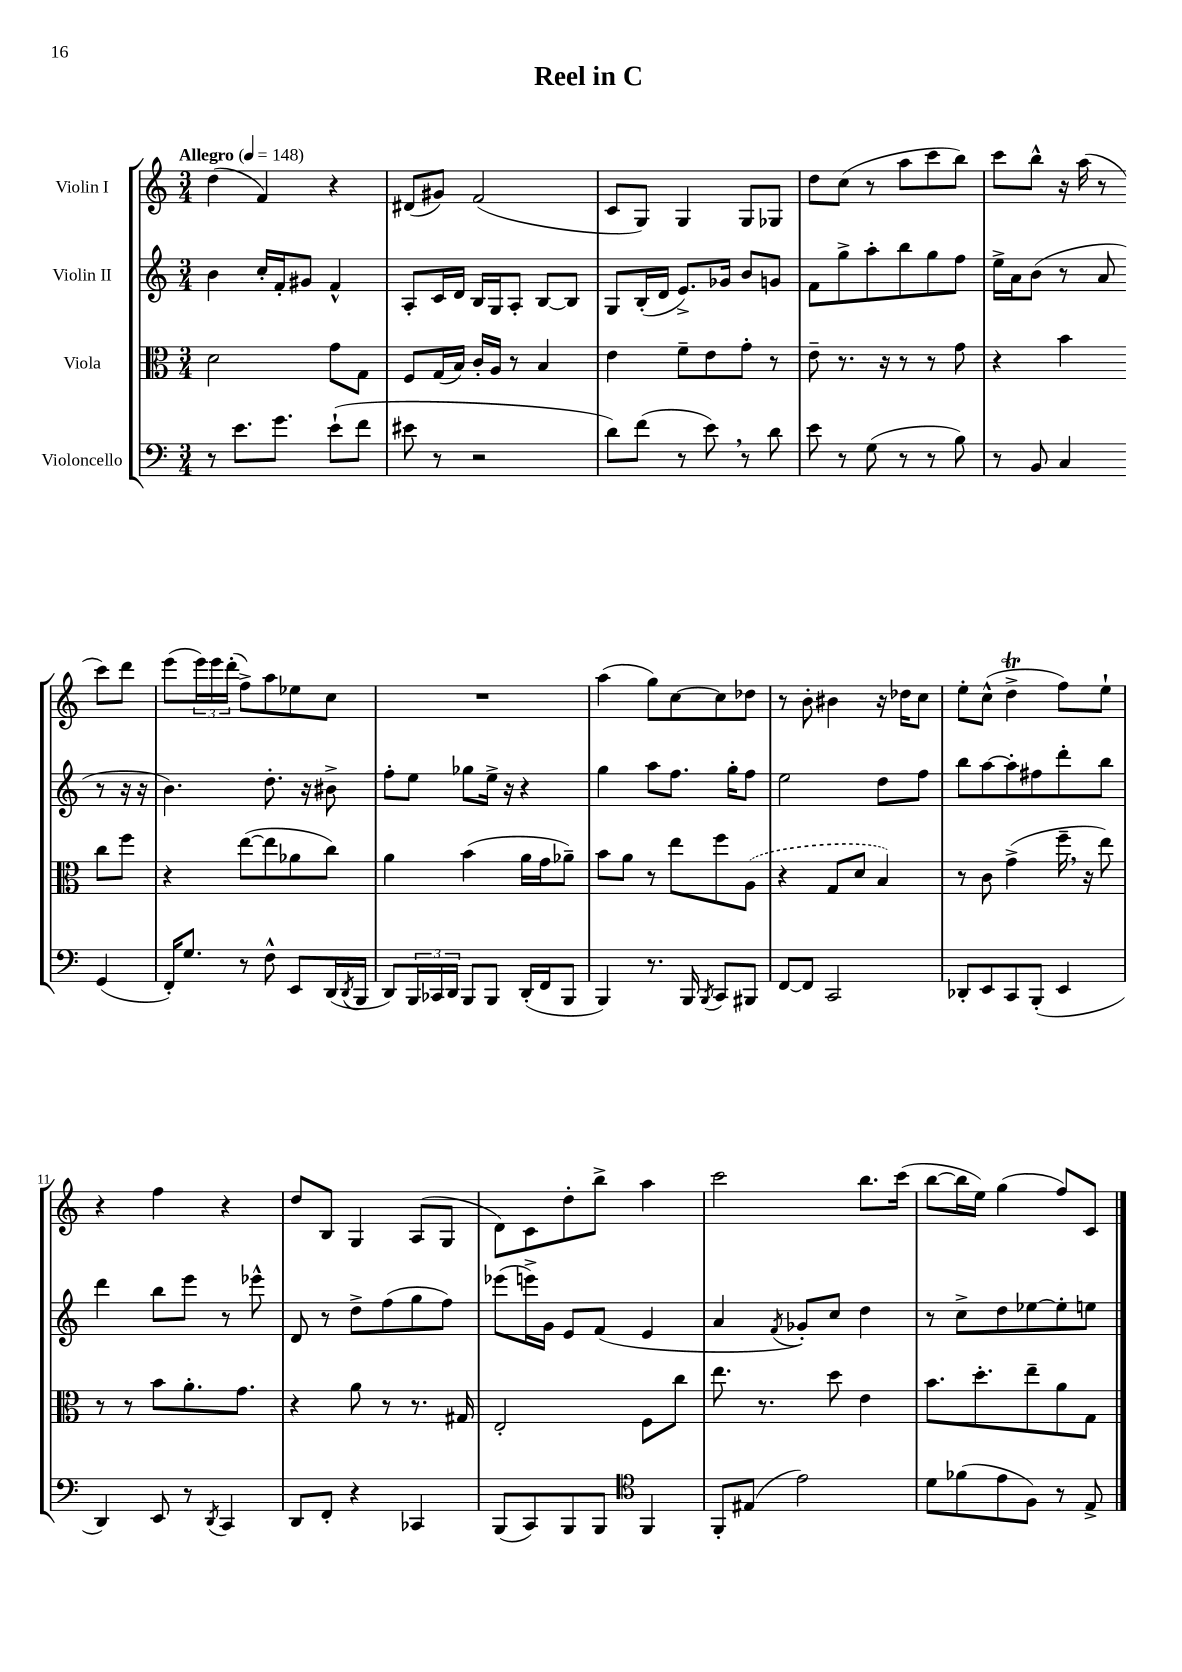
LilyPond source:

\header { title = "Reel in C" }
<<
\new StaffGroup <<
\new Staff = "s0" \with { instrumentName = "Violin I" } {
    \clef treble \key c \major \numericTimeSignature \time 3/4 \tempo "Allegro" 4 = 148
    d''4( f'4) r4 |
    dis'8( gis'8) f'2( |
    c'8 g8) g4 g8 ges8 |
    d''8 c''8( r8 a''8 c'''8 b''8) |
    c'''8 b''8-^ r16 a''16( r8 c'''8) d'''8 |
    e'''8( \tuplet 3/2 { e'''16) e'''16 d'''16-.( } f''8->) a''8 ees''8 c''8 |
    R2. |
    a''4( g''8) c''8~ c''8 des''8 |
    r8 b'8-. bis'4 r16 des''16 c''8 |
    e''8-. c''8-^( d''4->\trill f''8) e''8-! |
    r4 f''4 r4 |
    d''8 b8 g4 a8( g8 |
    d'8) c'8 d''8-. b''8-> a''4 |
    c'''2 b''8. c'''16( |
    b''8~ b''16 e''16) g''4( f''8) c'8 \bar "|." |
}
\new Staff = "s1" \with { instrumentName = "Violin II" } {
    \clef treble \key c \major \numericTimeSignature \time 3/4
    b'4 c''16-. f'16-. gis'8 f'4-^ |
    a8-. c'16 d'16 b16 g16 a8-. b8~ b8 |
    g8 b16-.( d'16 e'8.->) ges'16 b'8 g'8 |
    f'8 g''8-> a''8-. b''8 g''8 f''8 |
    e''16-> a'16 b'8( r8 a'8 r8 r16 r16 |
    b'4.) d''8.-. r16 bis'8-> |
    f''8-. e''8 ges''8 e''16-> r16 r4 |
    g''4 a''8 f''8. g''16-. f''8 |
    e''2 d''8 f''8 |
    b''8 a''8~ a''8-. fis''8 d'''8-. b''8 |
    d'''4 b''8 e'''8 r8 ees'''8-^ |
    d'8 r8 d''8-> f''8( g''8 f''8) |
    ees'''8( e'''16->) g'16 e'8 f'8( e'4 |
    a'4 \acciaccatura { f'8 } ges'8-.) c''8 d''4 |
    r8 c''8-> d''8 ees''8~ ees''8-. e''8 \bar "|." |
}
\new Staff = "s2" \with { instrumentName = "Viola" } {
    \clef alto \key c \major \numericTimeSignature \time 3/4
    d'2 g'8 g8 |
    f8 g16( b16) c'16-. a16 r8 b4 |
    e'4 f'8-- e'8 g'8-. r8 |
    e'8-- r8. r16 r8 r8 g'8 |
    r4 b'4 c''8 f''8 |
    r4 e''8~( e''8 aes'8 c''8) |
    a'4 b'4( a'16 g'16 aes'8--) |
    b'8 a'8 r8 e''8 f''8 \once \slurDashed a8( |
    r4 g8 d'8 b4) |
    r8 c'8 g'4->( f''16-- \breathe r16 e''8) |
    r8 r8 b'8 a'8.-. g'8. |
    r4 a'8 r8 r8. gis16 |
    e2-. f8 c''8 |
    e''8. r8. d''8 e'4 |
    b'8. d''8.-. e''8-- a'8 g8 \bar "|." |
}
\new Staff = "s3" \with { instrumentName = "Violoncello" } {
    \clef bass \key c \major \numericTimeSignature \time 3/4
    r8 e'8. g'8. e'8-!( f'8 |
    eis'8 r8 r2 |
    d'8) f'8( r8 e'8) \breathe r8 d'8 |
    e'8 r8 g8( r8 r8 b8) |
    r8 b,8 c4 g,4( |
    f,16-.) g8. r8 f8-^ e,8 d,16( \acciaccatura { d,8 } b,,16 |
    d,8) \tuplet 3/2 { b,,16 ces,16 d,16 } b,,8 b,,8 d,16-.( f,16 b,,8 |
    b,,4) r8. b,,16 \acciaccatura { b,,8 } c,8 bis,,8 |
    f,8~ f,8 c,2 |
    des,8-. e,8 c,8 b,,8-.( e,4 |
    d,4) e,8 r8 \acciaccatura { d,8 } c,4 |
    d,8 f,8-. r4 ces,4 |
    b,,8( c,8) b,,8 b,,8 \clef tenor f,4 |
    f,8-. eis8( e'2) |
    d'8 fes'8( e'8 f8) r8 e8-> \bar "|." |
}
>>
>>
